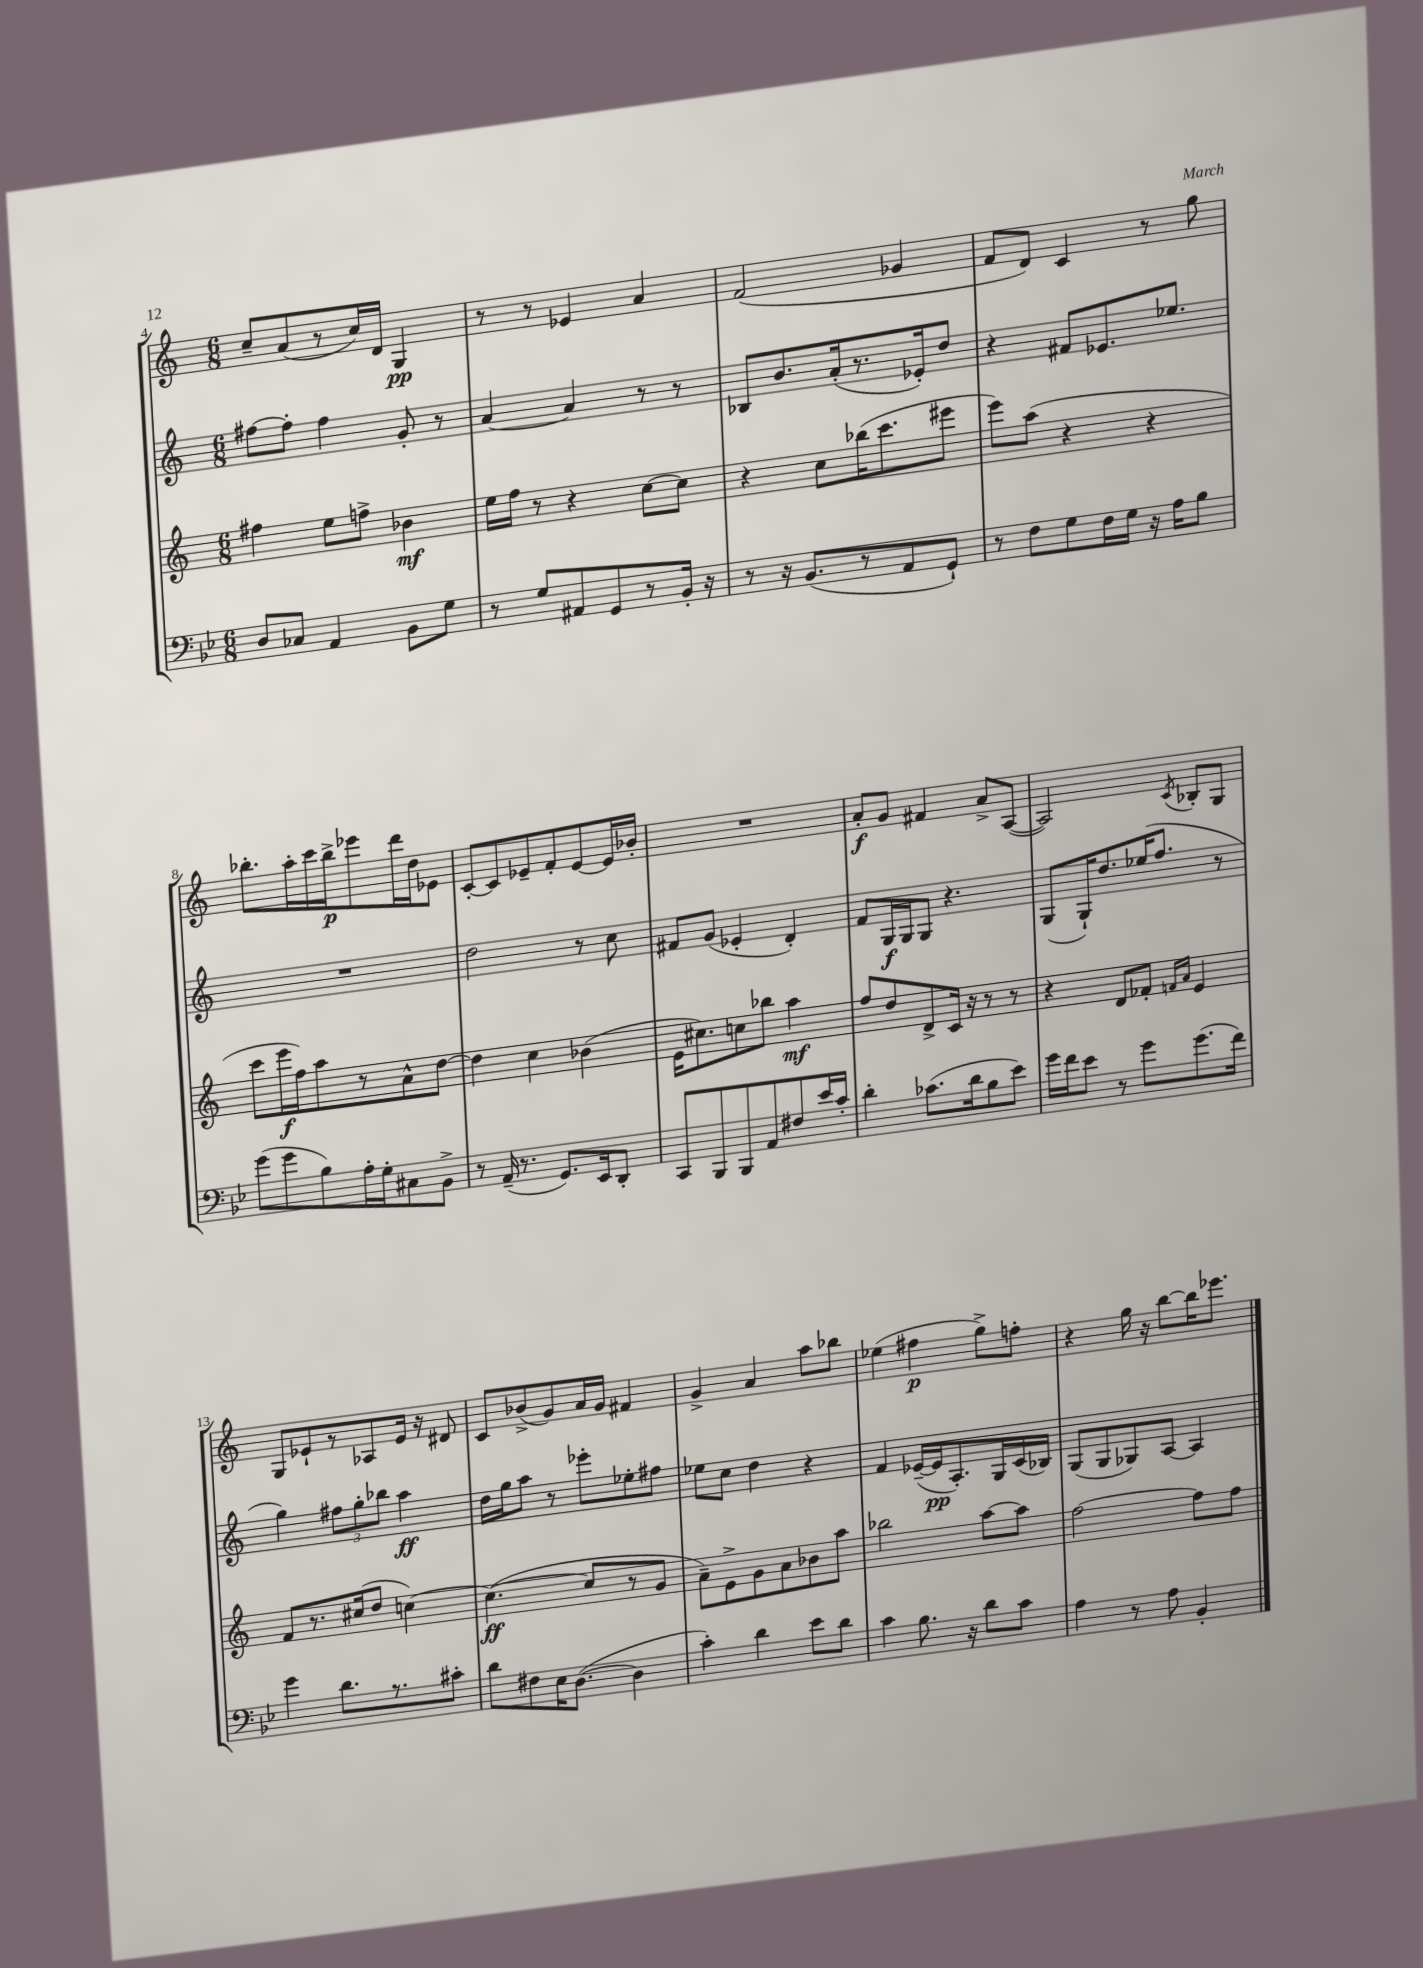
<<
\new StaffGroup <<
\new Staff = "s0" {
    \clef treble \key c \major \numericTimeSignature \time 6/8
    \autoBeamOff c''8[-- a'8( r8 c''16) d'16] g4\pp |
    r8 r8 ees'4 a'4 |
    f'2( ges'4 |
    f'8[ d'8]) c'4 r8 g''8 |
    bes''8.[-. a''16-. c'''16 bes''16->\p ees'''8 d'''16 d''16 ees'8] |
    c'8[~-. c'8 ees'8-- f'8-. ees'8~ ees'16 bes'16]-. |
    R2. |
    a'8[-.\f g'8] fis'4 a'8[-> a8]~( |
    a2) \acciaccatura { c'8 } bes8[-. g8] |
    g8[ ees'8-! r8 aes8 ees'16] r16 dis'8 |
    c'8[ bes'8->( g'8) a'16 g'16] fis'4 |
    g'4-> a'4 a''8[ bes''8] |
    ees''4( fis''4\p g''8[->) f''8]-. |
    r4 g''16 r16 b''8[~ b''16 ees'''8.] \bar "|." |
}
\new Staff = "s1" {
    \clef treble \key c \major \numericTimeSignature \time 6/8
    \autoBeamOff fis''8[~ fis''8]-. fis''4 g'8-. r8 |
    a'4~ a'4 r8 r8 |
    bes8[ b'8. a'16-.( r8. ees'16-.) d''8] |
    r4 fis'8[ ees'8. ees''8.] |
    R2. |
    d''2 r8 c''8 |
    fis'8[ g'8]( ees'4-. d'4-.) |
    f'8[ g16\f g16 g8] r4. |
    g8[( g16-!) d''8. ees''16( f''8.] r8 |
    g''4) \tuplet 3/2 { fis''8[ g''8-. bes''8] } a''4\ff |
    d''16[ g''16 a''8] r8 ees'''8[-. ees''8-. fis''8] |
    ees''8[ c''8] d''4 r4 |
    f'4 ees'16[~--( ees'16\pp a8.-.) g16 c'16( bes16]) |
    g8[( g8 ges8) a8]~ a4 \bar "|." |
}
\new Staff = "s2" {
    \clef treble \key c \major \numericTimeSignature \time 6/8
    \autoBeamOff fis''4 e''8[ f''8]-> bes'4\mf |
    e''16[ f''16] r8 r4 c''8[~ c''8] |
    r4 c''8[ bes''16( c'''8. eis'''8] |
    e'''8[) a''8]( r4 r4 |
    c'''8[ e'''16\f f''16) a''8 r8 a'8-^ d''8]~ |
    d''4 c''4 bes'4( |
    e'16[ cis''8.) c''8 bes''8] a''4\mf |
    f''8[ d''8 d'8-> c'16] r16 r8 r8 |
    r4 d'8[ fes'8]-. \grace { f'16[ a'16] } e'4 |
    f'8[ r8. cis''16( d''8] c''4~) |
    c''4.~\ff( c''8[ r8 g'8] |
    a'8[--) e'8-> g'8 a'8 bes'8 a''8] |
    bes''2 a''8[~ a''8] |
    f''2~ f''8[ f''8] \bar "|." |
}
\new Staff = "s3" {
    \clef bass \key bes \major \numericTimeSignature \time 6/8
    \autoBeamOff d8[ ces8] a,4 bes,8[ g8] |
    r8 g8[ ais,8 g,8 r8 bes,16]-. r16 |
    r8 r16 bes,8.[( r8 a,8 g,8]-!) |
    r8 f8[ g8 f16 g16] r16 a16[ bes8] |
    g'8[( g'8 bes8) a16-. g16-. cis8 bes,8]-> |
    r8 a,16--( r8. g,8.[) ees,16 d,8]-. |
    c,8[ bes,,8 bes,,8 a,8 fis8 ees'16 c'16]-. |
    d'4-. ces'8.[( d'16 bes8 ees'8]) |
    g'16[ f'16 ees'8] r8 g'8[ g'8.( f'16]) |
    g'4 d'8.[ r8. cis'8]-. |
    d'8[ fis8 ees16 d8.]~( d4 |
    c'4-.) d'4 ees'8[ d'8] |
    c'4 bes8. r16 d'8[ c'8] |
    a4 r8 a8 bes,4-. \bar "|." |
}
>>
>>
\layout { \context { \Score currentBarNumber = #4 } }
